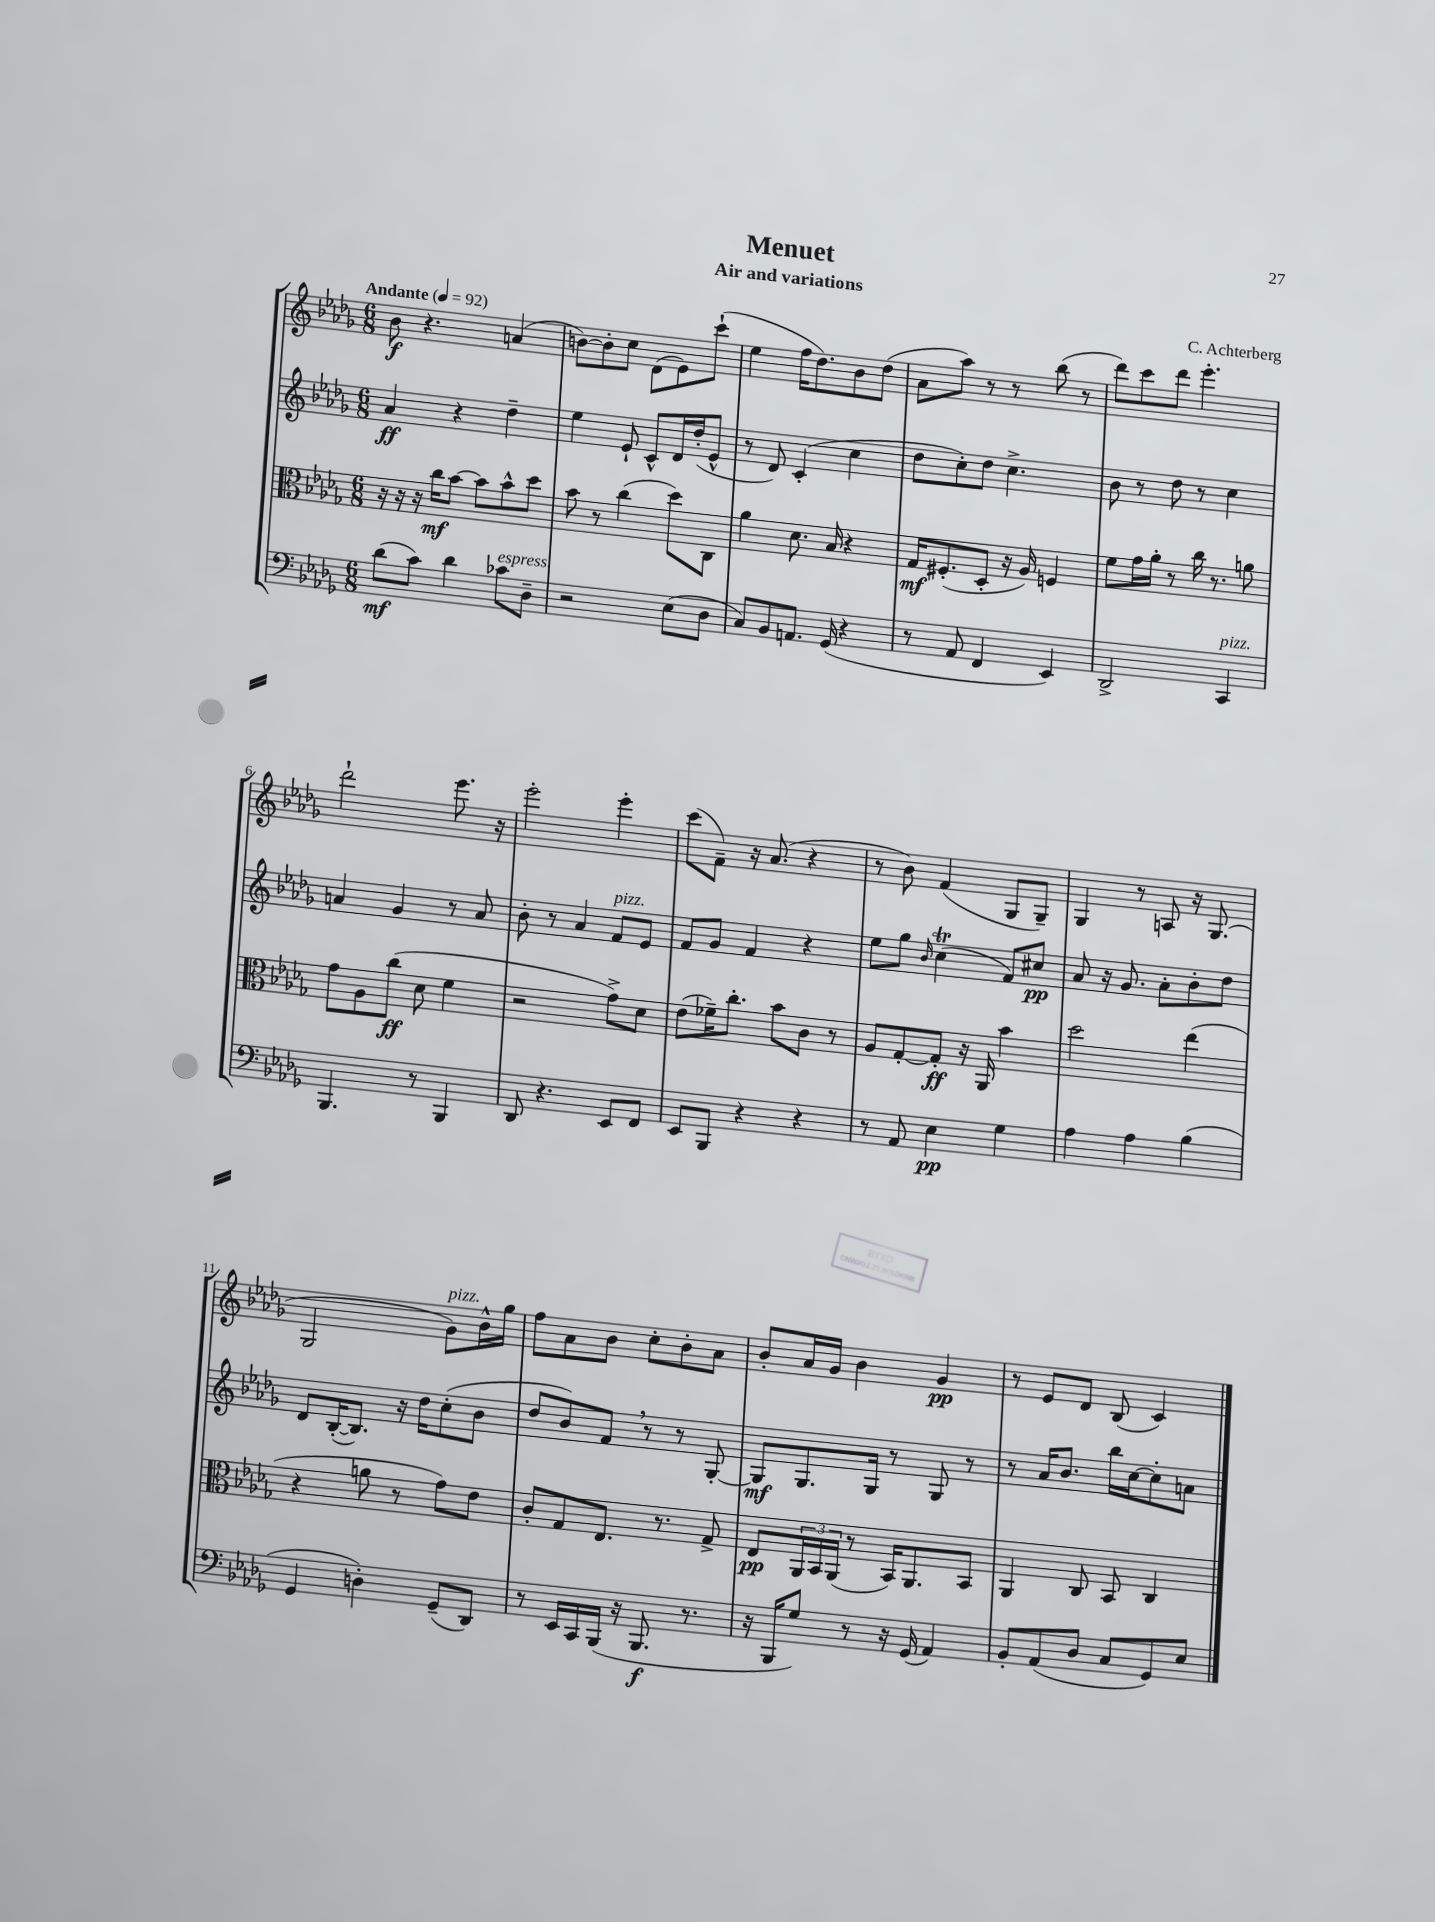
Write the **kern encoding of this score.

**kern	**kern	**kern	**kern
*staff4	*staff3	*staff2	*staff1
*clefF4	*clefC3	*clefG2	*clefG2
*k[b-e-a-d-g-]	*k[b-e-a-d-g-]	*k[b-e-a-d-g-]	*k[b-e-a-d-g-]
*M6/8	*M6/8	*M6/8	*M6/8
*MM92	*MM92	*MM92	*MM92
(8d-	16r	4a-	8b-
.	16r	.	.
8c)	16r	.	4.r
.	16cc	.	.
4d-	[8b-	4r	.
.	8b-]	.	.
8c-	8b-^^	4dd-~	(4a
8D-~	8dd-	.	.
=	=	=	=
2r	8b-	4ee-	[8b)
.	8r	.	8b']
.	(4cc	8e-`	8cc
.	.	8c^^	(8d-
(8E-	8dd-)	16d-	8e-)
.	.	(16dd-'	.
8D-	8C	8e-^^	(8ccc`
=	=	=	=
8C)	4a-	8r	4ee-
8BB-	.	8d-)	.
8.AA	8.d-	(4c'	16ff
.	.	.	8.dd-)
(16GG-	16B-	.	.
4r	4r	4cc	8b-
.	.	.	(8dd-
=	=	=	=
8r	16G-	8dd-	8a-
.	(8.F#'	.	.
8AA-	.	8cc')	8aa-)
4FF	8D-'	8dd-	8r
.	16r	4.cc^	8r
.	16A-)	.	.
4EE-)	4F	.	(8bb-
.	.	.	8r
=	=	=	=
2DD-^	8f	8b-	8ddd-)
.	16g-	8r	8ccc
.	16a-'	.	.
.	8r	8dd-	8ddd-
.	16cc	8r	4.eee-'
.	8.r	.	.
4CC	.	4cc	.
.	8a	.	.
=	=	=	=
4.BBB-	8g-	4a	2ddd-`
.	8A-	.	.
.	(8cc	4g-	.
8r	8d-	.	.
4BBB-	4f	8r	8.eee-
.	.	8a	.
.	.	.	16r
=	=	=	=
8DD-	2r	8b-'	2eee-'
4.r	.	8r	.
.	.	4a-	.
8EE-	8g-^)	8f	4eee-'
8FF	8d-	8e-	.
=	=	=	=
8EE-	(8e-	8f	(8ccc
8BBB-	16f-~)	8g-	8f~)
.	8.cc'	.	.
4r	.	4f	16r
.	.	.	(8.a-
.	8b-	.	.
4r	8c	4r	4r
.	8r	.	.
=	=	=	=
8r	8A-	8ee-	8r
8AA-	[8G-'	8gg-	8b-)
.	.	16qqb-	.
4E-	8G-']	(4cc	(4f
.	16r	.	.
.	16AA-	.	.
4G-	4b-	8f)	8G-
.	.	8cc#	8G-~)
=	=	=	=
4A-	2dd-	8a-	4G-
.	.	16r	.
.	.	8.g-	.
4A-	.	.	8r
.	.	8a-'	8A
(4B-	(4ee-	8b-'	16r
.	.	.	(8.G-
.	.	8dd-	.
=	=	=	=
4GG-	4r	8d-	2G-
.	.	([16B-'	.
.	.	8.B-])	.
4D')	8a	.	.
.	8r	16r	.
.	.	16dd-	.
(8GG-~	8g-)	(8cc'	8g-)
8DD-)	8e-	8b-	16b-^^
.	.	.	16gg-
=	=	=	=
8r	8c'	8dd-	8ff
16EE-	8G-	8b-)	8a-
16CC	.	.	.
(16BBB-	8.E-	8f	8b-
16r	.	.	.
8.BBB-	.	8r	8cc'
.	8.r	.	.
.	.	8r	8b-'
8.r	.	.	.
.	8G-^	[8G-'	8a-
=	=	=	=
16r	8E-	8G-]	8b-'
16BBB-	.	.	.
8G-)	24AA-	8.G-	16a-
.	24BB-	.	.
.	.	.	16g-
.	(24AA-	.	.
8r	8r	.	4b-
.	.	16G-	.
16r	16BB-)	8r	.
(16GG-	8.AA-	.	.
4AA-)	.	8G-	4g-
.	8BB-	8r	.
=	=	=	=
8BB-'	4AA-	8r	8r
(8AA-	.	16a-	8e-
.	.	8.b-	.
8D-	8C	.	8d-
8C	8BB-	16bb-	(8B-
.	.	[16cc	.
8GG-)	4C	8cc']	4c)
8E-	.	8a	.
==	==	==	==
*-	*-	*-	*-
